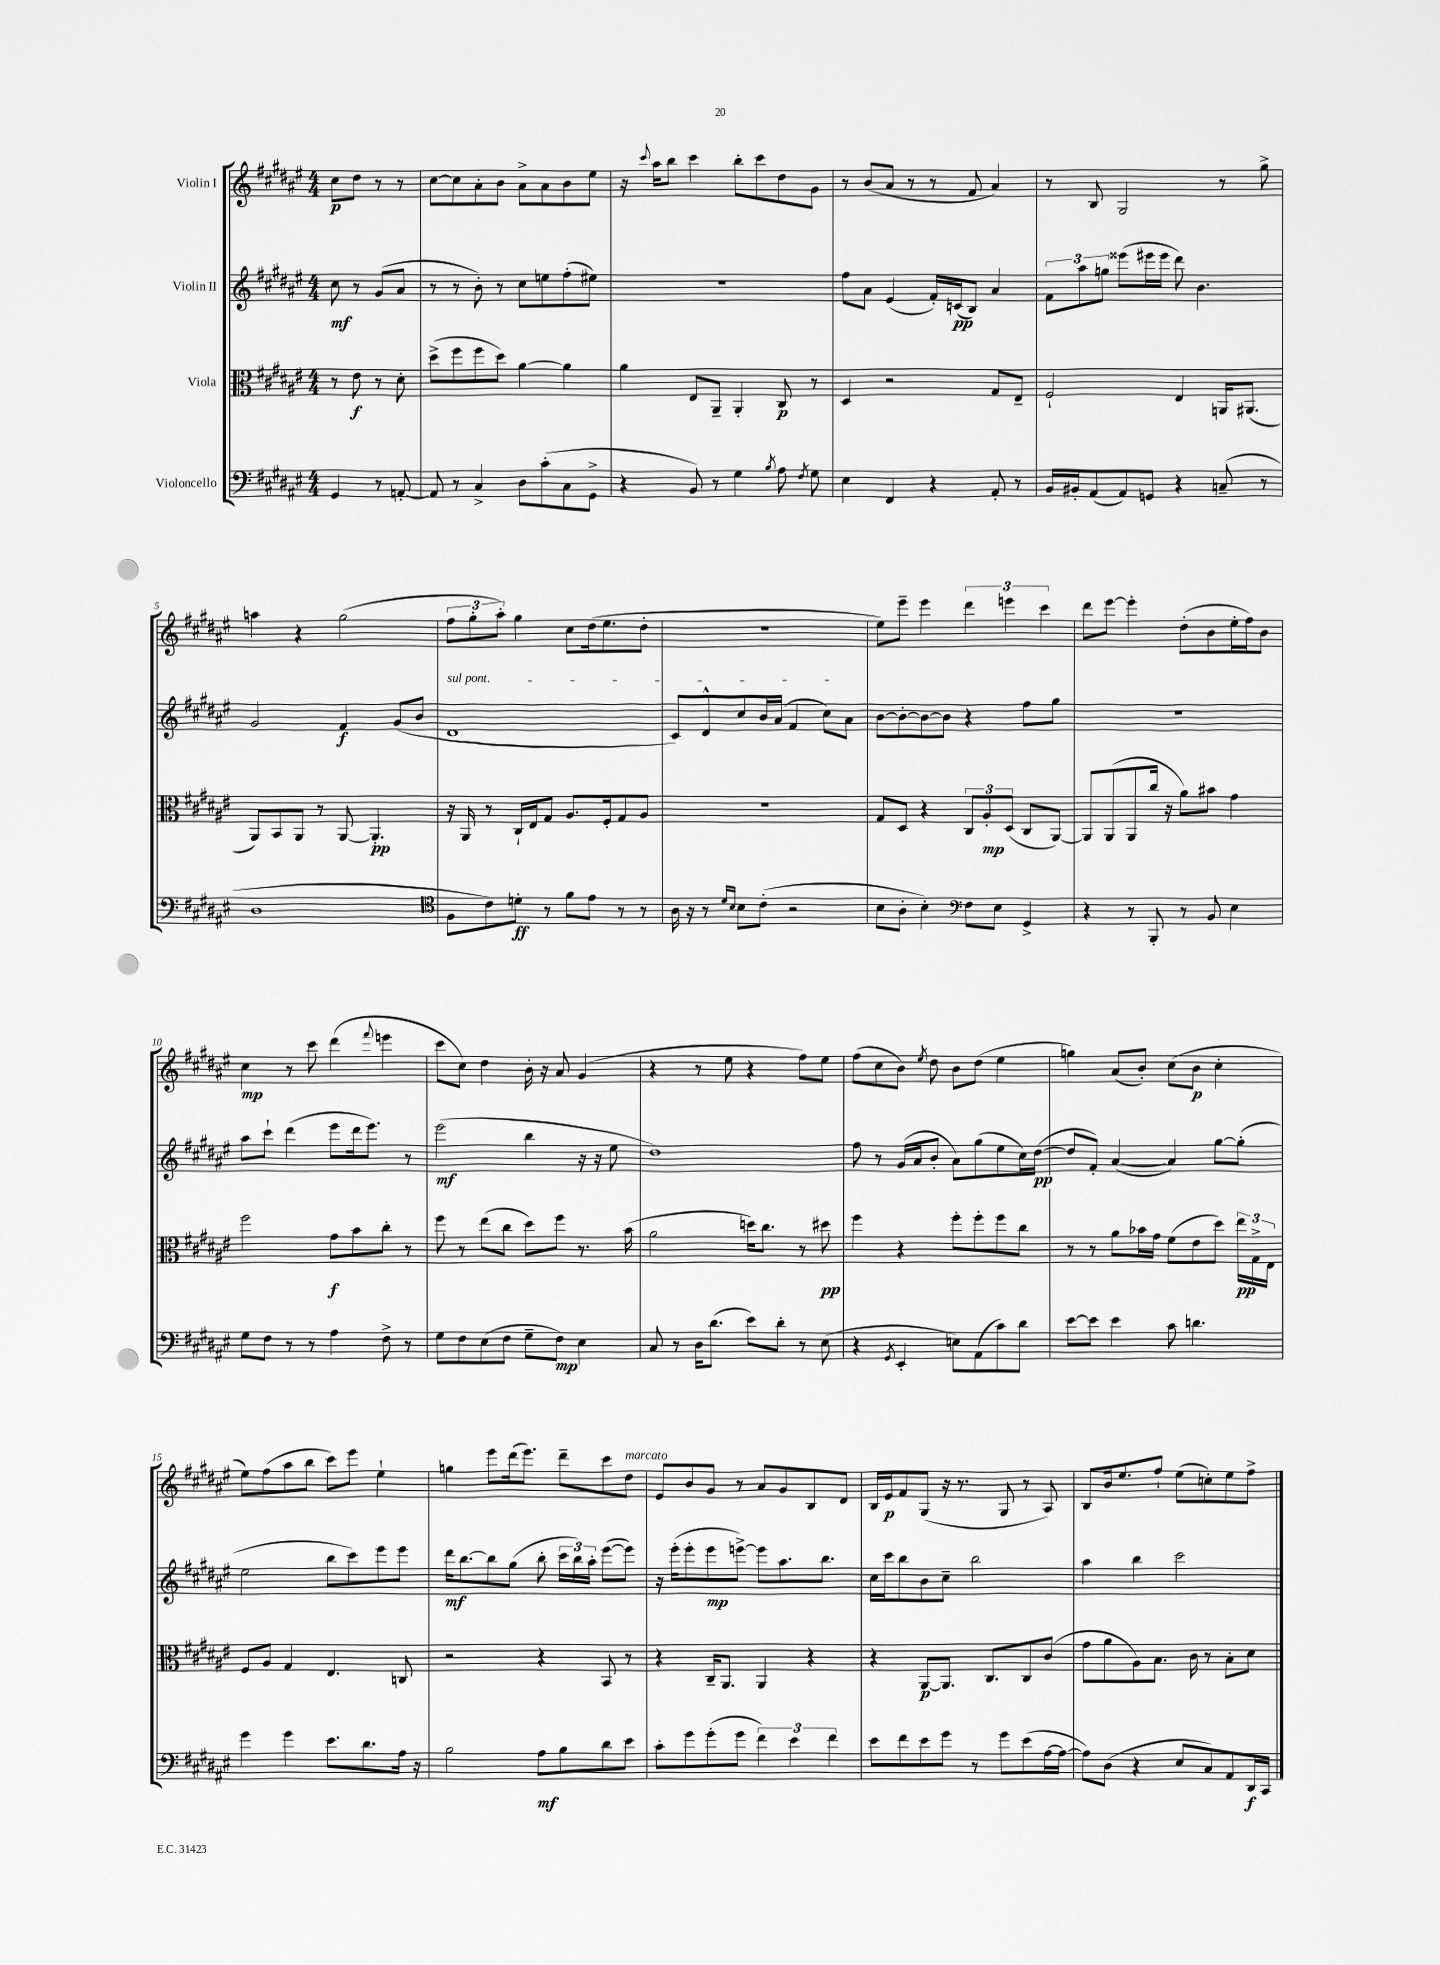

**kern	**kern	**kern	**kern
*staff4	*staff3	*staff2	*staff1
*clefF4	*clefC3	*clefG2	*clefG2
*k[f#c#g#d#a#e#]	*k[f#c#g#d#a#e#]	*k[f#c#g#d#a#e#]	*k[f#c#g#d#a#e#]
*M4/4	*M4/4	*M4/4	*M4/4
4GG#	8r	8cc#	8cc#
.	8e#	8r	8dd#
8r	8r	(8g#	8r
[8AA'	8d#'	8a#	8r
=	=	=	=
8AA]	(8dd#^	8r	[8cc#
8r	8ff#	8r	8cc#]
4C#^	8ff#	8b')	8a#'
.	8dd#)	8r	8b
8D#	[4a#	8cc#	8a#^
(8c#'	.	8ee	8a#
8C#	4a#]	(8ff#'	8b
8GG#^	.	8ee#)	8ee#
=	=	=	=
4r	4a#	1r	16r
.	.	.	8qqccc#
.	.	.	16aa#
.	.	.	8bb
8BB)	8E#	.	4ccc#
8r	8AA#~	.	.
4G#	4AA#'	.	8bb'
.	.	.	8ccc#
8qB	.	.	.
8A#	8C#	.	8dd#
8qF#	.	.	.
8G#	8r	.	8g#
=	=	=	=
4E#	4D#	8ff#	8r
.	.	8a#	(8b
4FF#	2r	(4e#	8a#
.	.	.	8r
4r	.	16f#')	8r
.	.	(16c	.
.	.	8B)	8f#
8AA#'	8G#	4a#	4a#)
8r	8E#~	.	.
=	=	=	=
16BB	2F#`	12f#	8r
16BB#'	.	.	.
.	.	12aa#	.
(8AA#	.	.	8B
.	.	12gg	.
8AA#)	.	(8eee##	2G#
8GG	.	16eee#	.
.	.	16eee#	.
4r	4E#	8ddd#)	.
.	.	4.b	.
(8C~	16AA	.	8r
.	(8.AA#	.	.
8r	.	.	8gg#^
=	=	=	=
1D#	8AA#)	2g#	4aa
.	8BB	.	.
.	8AA#	.	4r
.	8r	.	.
.	[8AA#	4f#	(2gg#
.	4.AA#']	.	.
.	.	(8g#	.
.	.	8b	.
=	=	=	=
*clefC4	*	*	*
8F#	16r	1d#	12ff#
.	16AA#	.	.
.	.	.	12gg#'
8c#)	8r	.	.
.	.	.	12aa#')
8d'	16C#`	.	4gg#
.	16E#	.	.
8r	8G#	.	.
8f#	8.A#	.	8cc#
8e#	.	.	(16dd#
.	16F#'	.	8.ee#
8r	8G#	.	.
8r	8A#	.	8dd#'
=	=	=	=
16A#	1r	8c#)	1r
16r	.	.	.
8r	.	8d#^^	.
16qqd#	.	.	.
16qqB	.	.	.
8B	.	8cc#	.
(8c#'	.	16b	.
.	.	(16a#	.
2r	.	4f#	.
.	.	8cc#)	.
.	.	8a#	.
=	=	=	=
8B	8G#	[8b	8ee#)
8A#'	8D#	8b'_	8eee#~
4B')	4r	8b_	4eee#
.	.	8b]	.
*clefF4	*	*	*
8F#	12C#	4r	6ddd#
.	12A#'	.	.
8E#	.	.	.
.	(12D#	.	6eee
4GG#^	8C#	8ff#	.
.	.	.	6ccc#
.	[8AA#)	8gg#	.
=	=	=	=
4r	8AA#]	1r	8ddd#
.	(8AA#	.	[8eee#
8r	8AA#	.	4eee#']
8BBB'	16cc#	.	.
.	16r	.	.
8r	8a#)	.	(8dd#'
8BB	8b#	.	8b
4E#	4g#	.	16ee#'
.	.	.	16ff#)
.	.	.	8b
=	=	=	=
8G#	2ff#	8aa#	4cc#
8F#	.	8ccc#`	.
8r	.	(4ddd#	8r
8r	.	.	8ccc#
4A#	8g#	8eee#	(4ddd#
.	8b	16ddd#	.
.	.	8.eee#)	.
.	.	.	8qqfff#
8F#^	8cc#'	.	4eee
8r	8r	8r	.
=	=	=	=
8G#	8ff#	(2eee#	8ccc#
8F#	8r	.	8cc#)
(8E#	(8ee#	.	4dd#
8F#	8cc#	.	.
8G#~	8dd#)	4bb	16b'
.	.	.	16r
8F#)	8ff#	.	8a#
4E#	8.r	16r	(4g#
.	.	16r	.
.	.	8ee#	.
.	(16b	.	.
=	=	=	=
8C#	2a#	1dd#)	4r
8r	.	.	.
16D#	.	.	8r
(8.d#	.	.	.
.	.	.	8ee#
8e#)	16dd)	.	4r
.	8.cc#	.	.
8d#'	.	.	.
8r	8r	.	8ff#)
(8E#	8dd#	.	8ee#
=	=	=	=
4r	4ff#	8ff#	(8ff#
.	.	8r	8cc#
8qGG#	.	.	.
4EE#'	4r	(16g#	8b)
.	.	16a#	.
.	.	.	8qee#
.	.	8b'	8dd#
8E)	8ff#'	8a#)	8b
(8AA#	8ff#'	(8gg#	(8dd#
8c#)	8ff#	8ee#	4ee#
8d#	8cc#	16cc#)	.
.	.	([16dd#	.
=	=	=	=
[8e#	8r	8dd#]	4gg)
8e#]	8r	8f#')	.
4e#	8a#	([4a#	(8a#
.	16b-	.	8b')
.	16g#	.	.
8c#	(8f#	4a#])	(8cc#
4.d	8e#	.	8b
.	8dd#)	[8gg#	4cc#'
.	24ee#	(8gg#']	.
.	24G#^	.	.
.	24E#	.	.
=	=	=	=
4g#	8F#	2ee#	8ee#)
.	8A#	.	(8ff#
4g#	4G#	.	8aa#
.	.	.	8bb
8.e#	4.E#	8bb	8ccc#)
.	.	8ccc#)	8eee#
8.d#	.	.	.
.	.	8eee#	4ee#`
16A#	8C	8eee#	.
16r	.	.	.
=	=	=	=
2B	2r	16ddd#	4gg
.	.	[8.bb	.
.	.	8bb]	8eee#
.	.	(8gg#	(16ddd#
.	.	.	8.eee#)
8A#	4r	8bb'	.
8B	.	24ccc#	8ddd#~
.	.	24bb)	.
.	.	24aa#'	.
8d#	8BB	([8eee#	8ccc#
8e#	8r	8eee#])	8dd#
=	=	=	=
8c#'	4r	16r	8e#
.	.	(16eee#'	.
8g#	.	8eee#'	8b
(8g#'	16C#~	8eee#	8g#
.	8.AA#	.	.
8g#	.	[8eee^)	8r
6f#)	4AA#	8eee]	8a#
.	.	8.aa#	8g#
6e#	.	.	.
.	4r	.	8B
.	.	8.bb	.
6f#	.	.	.
.	.	.	8d#
=	=	=	=
8e#	4r	16cc#	16B
.	.	16ccc#	16e#
8f#	.	8bb	8f#
8e#	[8AA#	8b	(8G#
8g#	8.AA#]	8cc#~	16r
.	.	.	8.r
8r	.	2bb	.
.	8.C#	.	.
8g#	.	.	8G#
(8e#	8C#	.	8r
[16A#	(8c#	.	8A#)
16A#_	.	.	.
=	=	=	=
8A#])	8g#	4aa#	8B
(8D#	8a#	.	16b
.	.	.	8.ee#
4r	8A#)	4bb	.
.	8.B	.	8ff#`
8E#	.	2ccc#	(8ee#
.	16c#	.	.
8C#)	8r	.	8cc')
8AA#	8B'	.	8ee#
16DD#	8d#	.	8ff#^
16CC#	.	.	.
==	==	==	==
*-	*-	*-	*-
